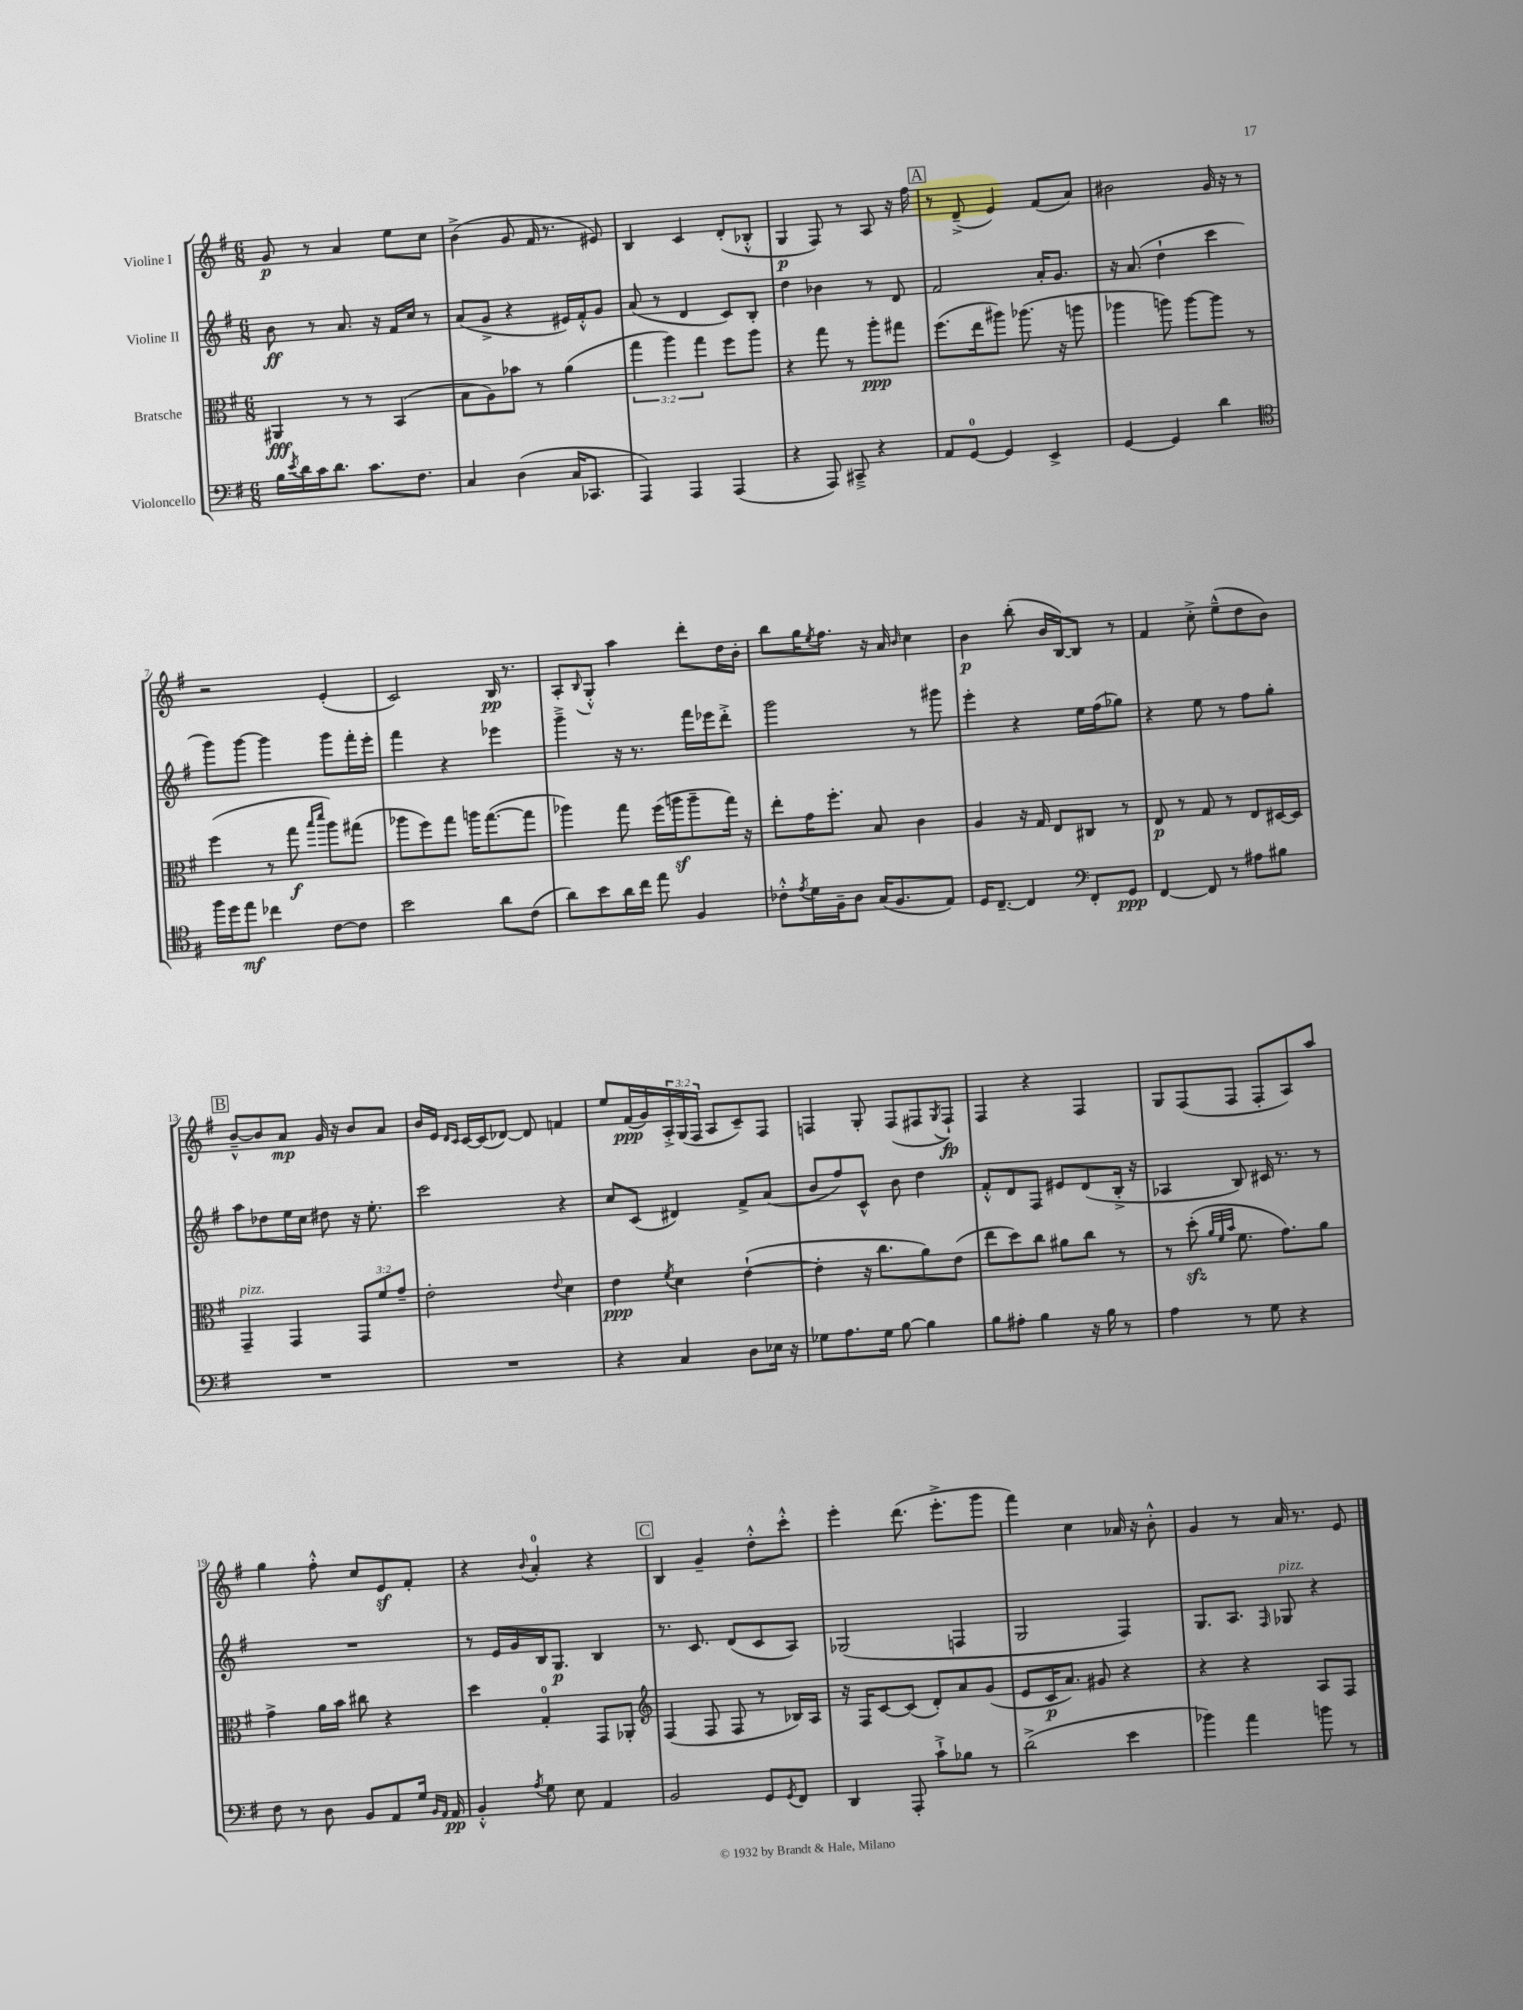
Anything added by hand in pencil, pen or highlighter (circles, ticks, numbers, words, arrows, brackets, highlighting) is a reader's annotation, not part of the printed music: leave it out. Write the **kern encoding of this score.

**kern	**dynam	**kern	**dynam	**kern	**dynam	**kern	**dynam
*part4	*part4	*part3	*part3	*part2	*part2	*part1	*part1
*staff4	*staff4	*staff3	*staff3	*staff2	*staff2	*staff1	*staff1
*I"Violoncello	*	*I"Bratsche	*	*I"Violine II	*	*I"Violine I	*
*clefF4	*	*clefC3	*	*clefG2	*	*clefG2	*
*k[f#]	*	*k[f#]	*	*k[f#]	*	*k[f#]	*
*M6/8	*	*M6/8	*	*M6/8	*	*M6/8	*
=1	=1	=1	=1	=1	=1	=1	=1
16B\LL	.	4AA#X/	fff	8b\	ff	8g/	p
8qe/	.	.	.	.	.	.	.
16d\	.	.	.	.	.	.	.
16c\J	.	.	.	8r	.	8r	.
8.d\J	.	.	.	.	.	.	.
.	.	8r	.	8.a/	.	4a/	.
8.c\L	.	8r	.	.	.	.	.
.	.	.	.	16r	.	.	.
.	.	(4BB/	.	16f#/LL	.	8ee\L	.
8.F#\J	.	.	.	16cc/JJ	.	.	.
.	.	.	.	8r	.	8cc\J	.
=2	=2	=2	=2	=2	=2	=2	=2
4C/	.	8B\L	.	(8a/L	.	(4b^\	.
.	.	8A\)	.	8g^/J	.	.	.
(4D\	.	8b-X\J	.	4r	.	8g/	.
.	.	8r	.	.	.	16f#/	.
.	.	.	.	.	.	8.r	.
16C/KL	.	(4a\	.	16e#X/LL)	.	.	.
8.CC-X/J	.	.	.	16f#'^^/J	.	.	.
.	.	.	.	8g/J	.	8e#X/)	.
=3	=3	=3	=3	=3	=3	=3	=3
4AAA/)	.	6gg\	.	(8a/	.	4B/	.
.	.	.	.	8r	.	.	.
.	.	6aa\)	.	.	.	.	.
4AAA/	.	.	.	4d/	.	4c/	.
.	.	6gg\	.	.	.	.	.
(4AAA/	.	8ff#\L	.	8c/L)	.	(8d'/L	.
.	.	8aa\J	.	8B'/J	.	8B-X'^^/J	.
=4	=4	=4	=4	=4	=4	=4	=4
4r	.	4r	.	4dd\	.	4G/	p
8AAA/)	.	8gg\	.	4b-X\	.	8F#/)	.
8CC#X~^/	.	8r	.	.	.	8r	.
4r	.	8aa'\L	ppp	8r	.	8A/	.
.	.	8gg#X\J	.	8d/	.	16r	.
.	.	.	.	.	.	16ff#\	.
!!LO:REH:place=s1:t=A
=5	=5	=5	=5	=5	=5	=5	=5
8AA/L	.	(8.ff#\L	.	2f#/	.	8r	.
[8GG/J	.	.	.	.	.	(8d~^/	.
.	.	16ee\k	.	.	.	.	.
4GG/]	.	8aa#X\J)	.	.	.	4e/)	.
.	.	(8.aa-X\	.	.	.	.	.
4EE^/	.	.	.	16a'/KL	.	(8f#/L	.
.	.	16r	.	8.g/J	.	.	.
.	.	8aan\	.	.	.	8a/J)	.
=6	=6	=6	=6	=6	=6	=6	=6
[4GG/	.	4aa-X\	.	16r	.	2b#X\	.
.	.	.	.	(8.a/	.	.	.
4GG/]	.	8aan\)	.	4dd`\	.	.	.
.	.	[8aa\L	.	.	.	.	.
4d\	.	8aa\J]	.	4ccc\	.	16g/	.
.	.	.	.	.	.	16r	.
.	.	8r	.	.	.	8r	.
!!LO:LB:g=z
=7	=7	=7	=7	=7	=7	=7	=7
*clefC4	*	*	*	*	*	*	*
16ff#\LL	.	(4ff#\	.	8ggg\L)	.	2r	.
16dd\J	.	.	.	.	.	.	.
8ee\J	mf	.	.	[8ggg\J	.	.	.
4cc-X\	.	8r	.	4ggg\]	.	.	.
.	.	8gg\	f	.	.	.	.
.	.	16qqbb/LL	.	.	.	.	.
.	.	16qqddd/JJ	.	.	.	.	.
[8c\L	.	8aa\L)	.	8ggg\L	.	(4e'/	.
8c\J]	.	(8gg#X\J	.	16fff#'\L	.	.	.
.	.	.	.	16eee'\JJ	.	.	.
=8	=8	=8	=8	=8	=8	=8	=8
2b\	.	8aa-X\L	.	4fff#\	.	2c/)	.
.	.	8ff#\)	.	.	.	.	.
.	.	8gg\J	.	4r	.	.	.
.	.	16aan\KL	.	.	.	.	.
.	.	([8.gg\	.	.	.	.	.
8a\L	.	.	.	4eee-X\	.	16B/	pp
.	.	.	.	.	.	8.r	.
(8c\J	.	8gg\J]	.	.	.	.	.
=9	=9	=9	=9	=9	=9	=9	=9
8a\L)	.	4aa-X\)	.	4ggg~^\	.	8A'/L	.
.	.	.	.	.	.	8qqB/	.
8b\	.	.	.	.	.	8G'^^/J	.
16a\L	.	8gg\	.	16r	.	4aa\	.
16cc\JJ	.	.	.	8.r	.	.	.
8ee\	.	(16ff#\LL	.	.	.	.	.
.	.	16aanz\J	.	.	.	.	.
4F#/	.	8aa~\	.	16fff#\LL	.	8ddd'\L	.
.	.	.	.	16eee-X\J	.	.	.
.	.	16gg\Jk)	.	8ddd'^\J	.	16dd\L	.
.	.	16r	.	.	.	16b'\JJ	.
=10	=10	=10	=10	=10	=10	=10	=10
8c-X'^^\L	.	8ee'\L	.	2ggg\	.	8bb\L	.
8qe/	.	.	.	.	.	.	.
16d\L	.	16g\K	.	.	.	16gg\K	.
.	.	.	.	.	.	8qee/	.
16F#~\J	.	8.ff#'\J	.	.	.	8.ff#\J	.
8A\J	.	.	.	.	.	.	.
(16G/KL	.	8B/	.	.	.	16r	.
8.F#/	.	.	.	.	.	16a/	.
.	.	.	.	.	.	16qqb/	.
.	.	4c\	.	8r	.	4cc\	.
8E/J)	.	.	.	8ggg#X\	.	.	.
=11	=11	=11	=11	=11	=11	=11	=11
16D/KL	.	4A/	.	4eee'\	.	4b\	p
[8.C~/J	.	.	.	.	.	.	.
4C/]	.	16r	.	4r	.	(8bb'\	.
.	.	16G/	.	.	.	.	.
.	.	8E/L	.	.	.	16b/LL	.
.	.	.	.	.	.	[16B/J)	.
*clefF4	*	*	*	*	*	*	*
8FF#'/L	.	8C#X/J	.	16ee\LL	.	8B/J]	.
.	.	.	.	(16ff#\J	.	.	.
8GG/J	ppp	8r	.	8gg-X\J)	.	8r	.
=12	=12	=12	=12	=12	=12	=12	=12
[4FF#/	.	8E/	p	4r	.	4f#/	.
.	.	8r	.	.	.	.	.
8FF#/]	.	8G/	.	8ee\	.	8cc'^\	.
8r	.	8r	.	8r	.	(8ee~^^\L	.
8A#X\L	.	8E/L	.	8ff#\L	.	8dd\	.
8B#X\J	.	[16D#X/L	.	8gg'\J	.	8b\J)	.
.	.	16D#/JJ]	.	.	.	.	.
!!LO:LB:g=z
!!LO:REH:place=s1:t=B
=13	=13	=13	=13	=13	=13	=13	=13
!	!	!LO:TX:a:i:t=pizz.	!	!	!	!	!
2.r	.	4GG~/	.	8aa\L	.	[8b~^^/L	.
.	.	.	.	8dd-X\	.	8b/]	.
.	.	4GG/	.	16ee\L	.	8a/J	mp
.	.	.	.	16cc\JJ	.	.	.
.	.	.	.	8dd#X\	.	16g/	.
.	.	.	.	.	.	16r	.
.	.	12GG/L	.	16r	.	8b/L	.
.	.	.	.	8.ee'\	.	.	.
.	.	12f#/	.	.	.	.	.
.	.	.	.	.	.	8a/J	.
.	.	12g~/J	.	.	.	.	.
=14	=14	=14	=14	=14	=14	=14	=14
2.r	.	2e'\	.	2ccc\	.	16b/LL	.
.	.	.	.	.	.	16e/JJ	.
.	.	.	.	.	.	16qqd/LL	.
.	.	.	.	.	.	16qqc/JJ	.
.	.	.	.	.	.	[16c/LL	.
.	.	.	.	.	.	(16c/J]	.
.	.	.	.	.	.	[8d-X/J)	.
.	.	.	.	.	.	8d-/]	.
.	.	8qqe/	.	.	.	.	.
.	.	4d\	.	4r	.	4fn/	.
=15	=15	=15	=15	=15	=15	=15	=15
4r	.	4e\	ppp	8cc/L	.	8ee/L	.
.	.	.	.	(8c/J	.	(16f#/L	ppp
.	.	.	.	.	.	16g/)	.
.	.	8qf#/	.	.	.	.	.
4C/	.	4d\	.	4d#X/)	.	24A'^/	.
.	.	.	.	.	.	(24G/	.
.	.	.	.	.	.	24F#/JJ	.
.	.	.	.	.	.	8A/L	.
8D\L	.	([4e`\	.	8f#^/L	.	8c~/)	.
16E-X\Jk	.	.	.	(8a/J	.	8F#/J	.
16r	.	.	.	.	.	.	.
=16	=16	=16	=16	=16	=16	=16	=16
8G-X\L	.	4e'\]	.	8b/L	.	4Fn/	.
8.A\	.	.	.	8ff#/)	.	.	.
.	.	16r	.	8c^^/J	.	8G'/	.
16G-\Jk	.	8.cc\L	.	.	.	.	.
[8B\	.	.	.	8b\	.	(8F/L	.
4B\]	.	8a\)	.	4dd\	.	8F#X/	.
.	.	.	.	.	.	8qG/	.
.	.	(8e\J	.	.	.	8F#`/J)	fp
=17	=17	=17	=17	=17	=17	=17	=17
8B\L	.	8ee\L	.	8f#'^^/L	.	4F#/	.
8A#X'\J	.	8dd\)	.	8d/	.	.	.
4B\	.	8cc\J	.	8F#/J	.	4r	.
.	.	8a#X\L	.	8e#X/L	.	.	.
16r	.	8cc\J	.	(8d/	.	4F#/	.
16B\	.	.	.	.	.	.	.
8r	.	8r	.	16B'^/Jk	.	.	.
.	.	.	.	16r	.	.	.
=18	=18	=18	=18	=18	=18	=18	=18
4A\	.	8r	.	4A-X/	.	8G/L	.
.	.	(8ddzz'\	.	.	.	(8F#/	.
.	.	32qqa/LLL	.	.	.	.	.
.	.	32qqf#/	.	.	.	.	.
.	.	32qqb/JJJ	.	.	.	.	.
8r	.	8.f#\	.	8B/)	.	8F#/J	.
8G\	.	.	.	16c#X/	.	8F#'/L	.
.	.	8.g\L)	.	8.r	.	.	.
4r	.	.	.	.	.	8A/)	.
.	.	8a\J	.	8r	.	8aa/J	.
!!LO:LB:g=z
=19	=19	=19	=19	=19	=19	=19	=19
8F#\	.	4g^\	.	2.r	.	4gg\	.
8r	.	.	.	.	.	.	.
8D\	.	16a\LL	.	.	.	8ff#'^^\	.
.	.	16b\JJ	.	.	.	.	.
8BB/L	.	8cc#X\	.	.	.	8cc/L	.
8AA/	.	4r	.	.	.	8ez/	.
16G/Jk	.	.	.	.	.	8f#'/J	.
16qqBB/LL	.	.	.	.	.	.	.
16qqAA/JJ	.	.	.	.	.	.	.
16AA/	pp	.	.	.	.	.	.
=20	=20	=20	=20	=20	=20	=20	=20
4BB'^^/	.	4dd\	.	8r	.	4r	.
.	.	.	.	16e/LL	.	.	.
.	.	.	.	16g/	.	.	.
8qA/	.	.	.	.	.	8qqb/	.
8G\	.	4G'/	.	16B/J	.	4a'/	.
.	.	.	.	8.G/J	p	.	.
8E\	.	.	.	.	.	.	.
4AA/	.	8GG/L	.	4B/	.	4r	.
.	.	8AA-X'/J	.	.	.	.	.
!!LO:REH:place=s1:t=C
=21	=21	=21	=21	=21	=21	=21	=21
*	*	*clefG2	*	*	*	*	*
2BB/	.	(4F#/	.	8.r	.	4B/	.
.	.	.	.	8.c/	.	.	.
.	.	8F#/	.	.	.	4g~/	.
.	.	8F#/	.	(8d/L	.	.	.
8GG/L	.	8r	.	8c/	.	8dd'^^\L	.
8qGG/	.	.	.	.	.	.	.
8FF#/J	.	16B-X/LL)	.	8A/J)	.	8ccc'^^\J	.
.	.	16A/JJ	.	.	.	.	.
=22	=22	=22	=22	=22	=22	=22	=22
4DD/	.	16r	.	(2G-X/	.	4eee'\	.
.	.	16F#/KL	.	.	.	.	.
.	.	[8c/	.	.	.	.	.
8AAA'/	.	(8c/J]	.	.	.	(8.ddd\	.
8c`^\L	.	8d'/L)	.	.	.	.	.
.	.	.	.	.	.	8.eee'^\L	.
8B-X\J	.	8a/	.	4Fn/	.	.	.
8r	.	(8g/J	.	.	.	8ggg\J	.
=23	=23	=23	=23	=23	=23	=23	=23
(2d^\	.	8e/L	.	2G/	.	4fff#\)	.
.	.	16c/K	p	.	.	.	.
.	.	8.a/J)	.	.	.	.	.
.	.	.	.	.	.	4cc\	.
.	.	8g#X/	.	.	.	.	.
4e\	.	4r	.	4F#/)	.	16a-X/	.
.	.	.	.	.	.	16r	.
.	.	.	.	.	.	8b'^^\	.
=24	=24	=24	=24	=24	=24	=24	=24
4b-X\)	.	4r	.	8.G/L	.	4g/	.
.	.	.	.	8.A/J	.	.	.
4a\	.	4r	.	.	.	8r	.
.	.	.	.	16qqF#/	.	.	.
!	!	!	!	!LO:TX:a:i:t=pizz.	!	!	!
.	.	.	.	8G-X/	.	16a/	.
.	.	.	.	.	.	8.r	.
8bn\	.	8A/L	.	4r	.	.	.
8r	.	8F#/J	.	.	.	8e/	.
==	==	==	==	==	==	==	==
*-	*-	*-	*-	*-	*-	*-	*-
